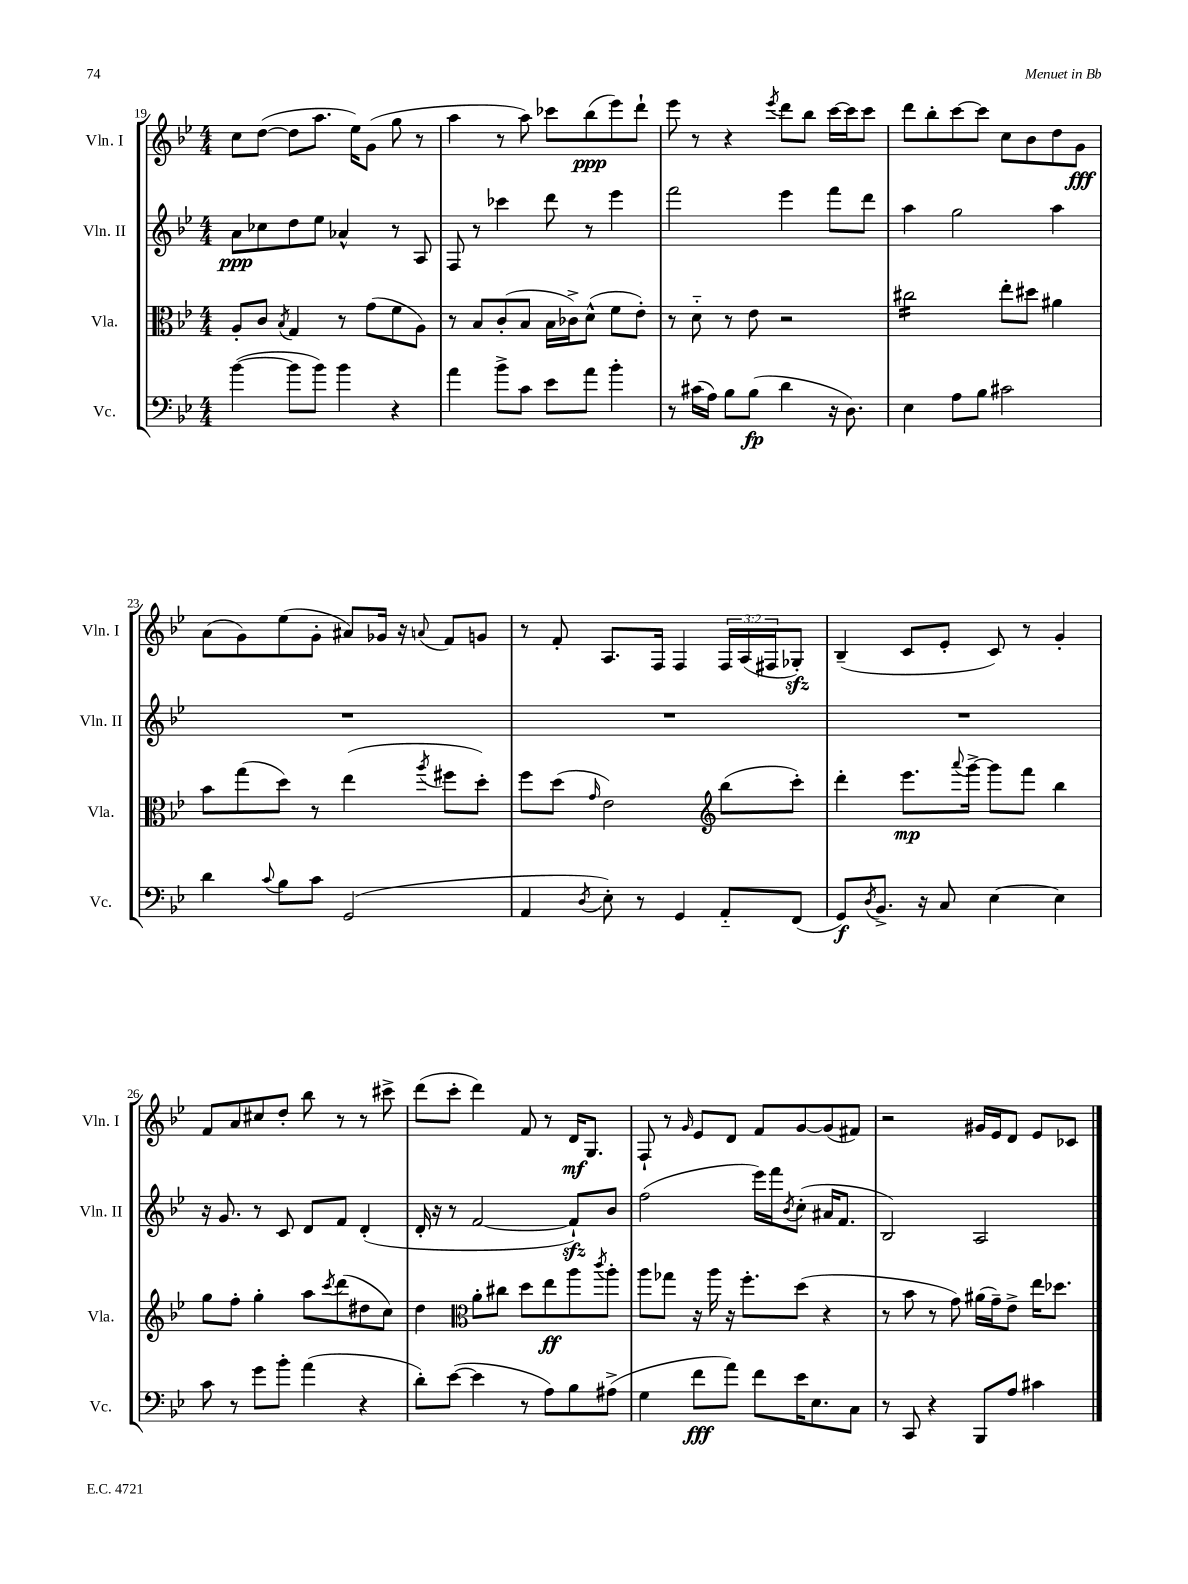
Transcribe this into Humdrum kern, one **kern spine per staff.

**kern	**kern	**kern	**kern
*staff4	*staff3	*staff2	*staff1
*clefF4	*clefC3	*clefG2	*clefG2
*k[b-e-]	*k[b-e-]	*k[b-e-]	*k[b-e-]
*M4/4	*M4/4	*M4/4	*M4/4
([4b-	8A'	8a	8cc
.	8c	8cc-	([8dd
.	8qB-	.	.
8b-]	4G	8dd	8dd]
8b-)	.	8ee-	8.aa
4b-	8r	4a-^^	.
.	.	.	16ee-)
.	(8g	.	(8g
4r	8f	8r	8gg
.	8A)	8A	8r
=	=	=	=
4a	8r	8F	4aa
.	8B-	8r	.
8b-^	(8c'	4ccc-	8r
8c	8B-	.	8aa)
8e-	16B-	8ddd	8ccc-
.	16c-^)	.	.
8a	(8d^^	8r	(8bb-
4b-'	8f	4eee-	8eee-)
.	8e-')	.	8ddd`
=	=	=	=
8r	8r	2fff	8eee-
(16c#	8d'~	.	8r
16A)	.	.	.
8B-	8r	.	4r
(8B-	8e-	.	.
.	.	.	8qeee-
4d	2r	4eee-	8ddd
.	.	.	8bb-
16r	.	8fff	[16ccc
8.D)	.	.	16ccc]
.	.	8ddd	8ccc
=	=	=	=
4E-	2cc#	4aa	8ddd
.	.	.	8bb-'
8A	.	2gg	[8ccc
8B-	.	.	8ccc]
2c#	8ee-'	.	8cc
.	8dd#	.	8b-
.	4a#	4aa	8dd
.	.	.	8g
=	=	=	=
4d	8b-	1r	(8a
.	(8gg	.	8g)
8qqc	.	.	.
8B-	8dd)	.	(8ee-
8c	8r	.	8g'
(2GG	(4ee-	.	8a#)
.	.	.	16g-
.	.	.	16r
.	8qaa	.	8qqa
.	8ff#	.	8f
.	8dd')	.	8g
=	=	=	=
4AA	8ff	1r	8r
.	(8dd	.	8f'
8qD	16qqg	.	.
8E-')	2e-)	.	8.A
8r	.	.	.
.	.	.	16F
4GG	.	.	4F
*	*clefG2	*	*
8AA'~	(8bb-	.	24F
.	.	.	(24A
.	.	.	24F#
(8FF	8ccc')	.	8G-')
=	=	=	=
8GG)	4ddd'	1r	(4B-~
8qD	.	.	.
8.BB-^	.	.	.
.	8.eee-	.	8c
16r	.	.	.
8C	.	.	8e-'
.	8qqaaa	.	.
.	[16ggg^	.	.
[4E-	8ggg]	.	8c)
.	8fff	.	8r
4E-]	4bb-	.	4g'
=	=	=	=
8c	8gg	16r	8f
.	.	8.g	.
8r	8ff'	.	8a
8g	4gg'	8r	8cc#
8b-'	.	8c	8dd'
(4a	8aa	8d	8bb-
.	8qccc	.	.
.	(8ddd	8f	8r
4r	8dd#	(4d'	8r
.	8cc)	.	8ccc#^
=	=	=	=
8d')	4dd	16d'	(8ddd
.	.	16r	.
([8e-	.	8r	8ccc'
*	*clefC3	*	*
4e-]	8a'	[2f	4ddd)
.	8cc#	.	.
8r	8dd	.	8f
8A)	8ee-	.	8r
8B-	8aa	8f`])	16d
.	.	.	8.G
.	8qccc	.	.
(8A#^	8aa'	8b-	.
=	=	=	=
4G	8aa	(2ff	8F`
.	8gg-	.	8r
.	.	.	16qqg
8f	16r	.	8e-
.	16aa	.	.
8a)	16r	.	8d
.	8.ff'	.	.
8f	.	16eee-)	8f
.	.	16fff	.
.	.	8qb-	.
16e-	(8dd	(8cc'	[8g
8.E-	.	.	.
.	4r	16a#	(8g]
.	.	8.f	.
8C	.	.	8f#)
=	=	=	=
8r	8r	2B-)	2r
8CC	8b-	.	.
4r	8r	.	.
.	8g)	.	.
8BBB-	(16a#	2A	16g#
.	16g~)	.	16e-
8A	8e-^	.	8d
4c#	16ee-	.	8e-
.	8.dd-	.	.
.	.	.	8c-
==	==	==	==
*-	*-	*-	*-
